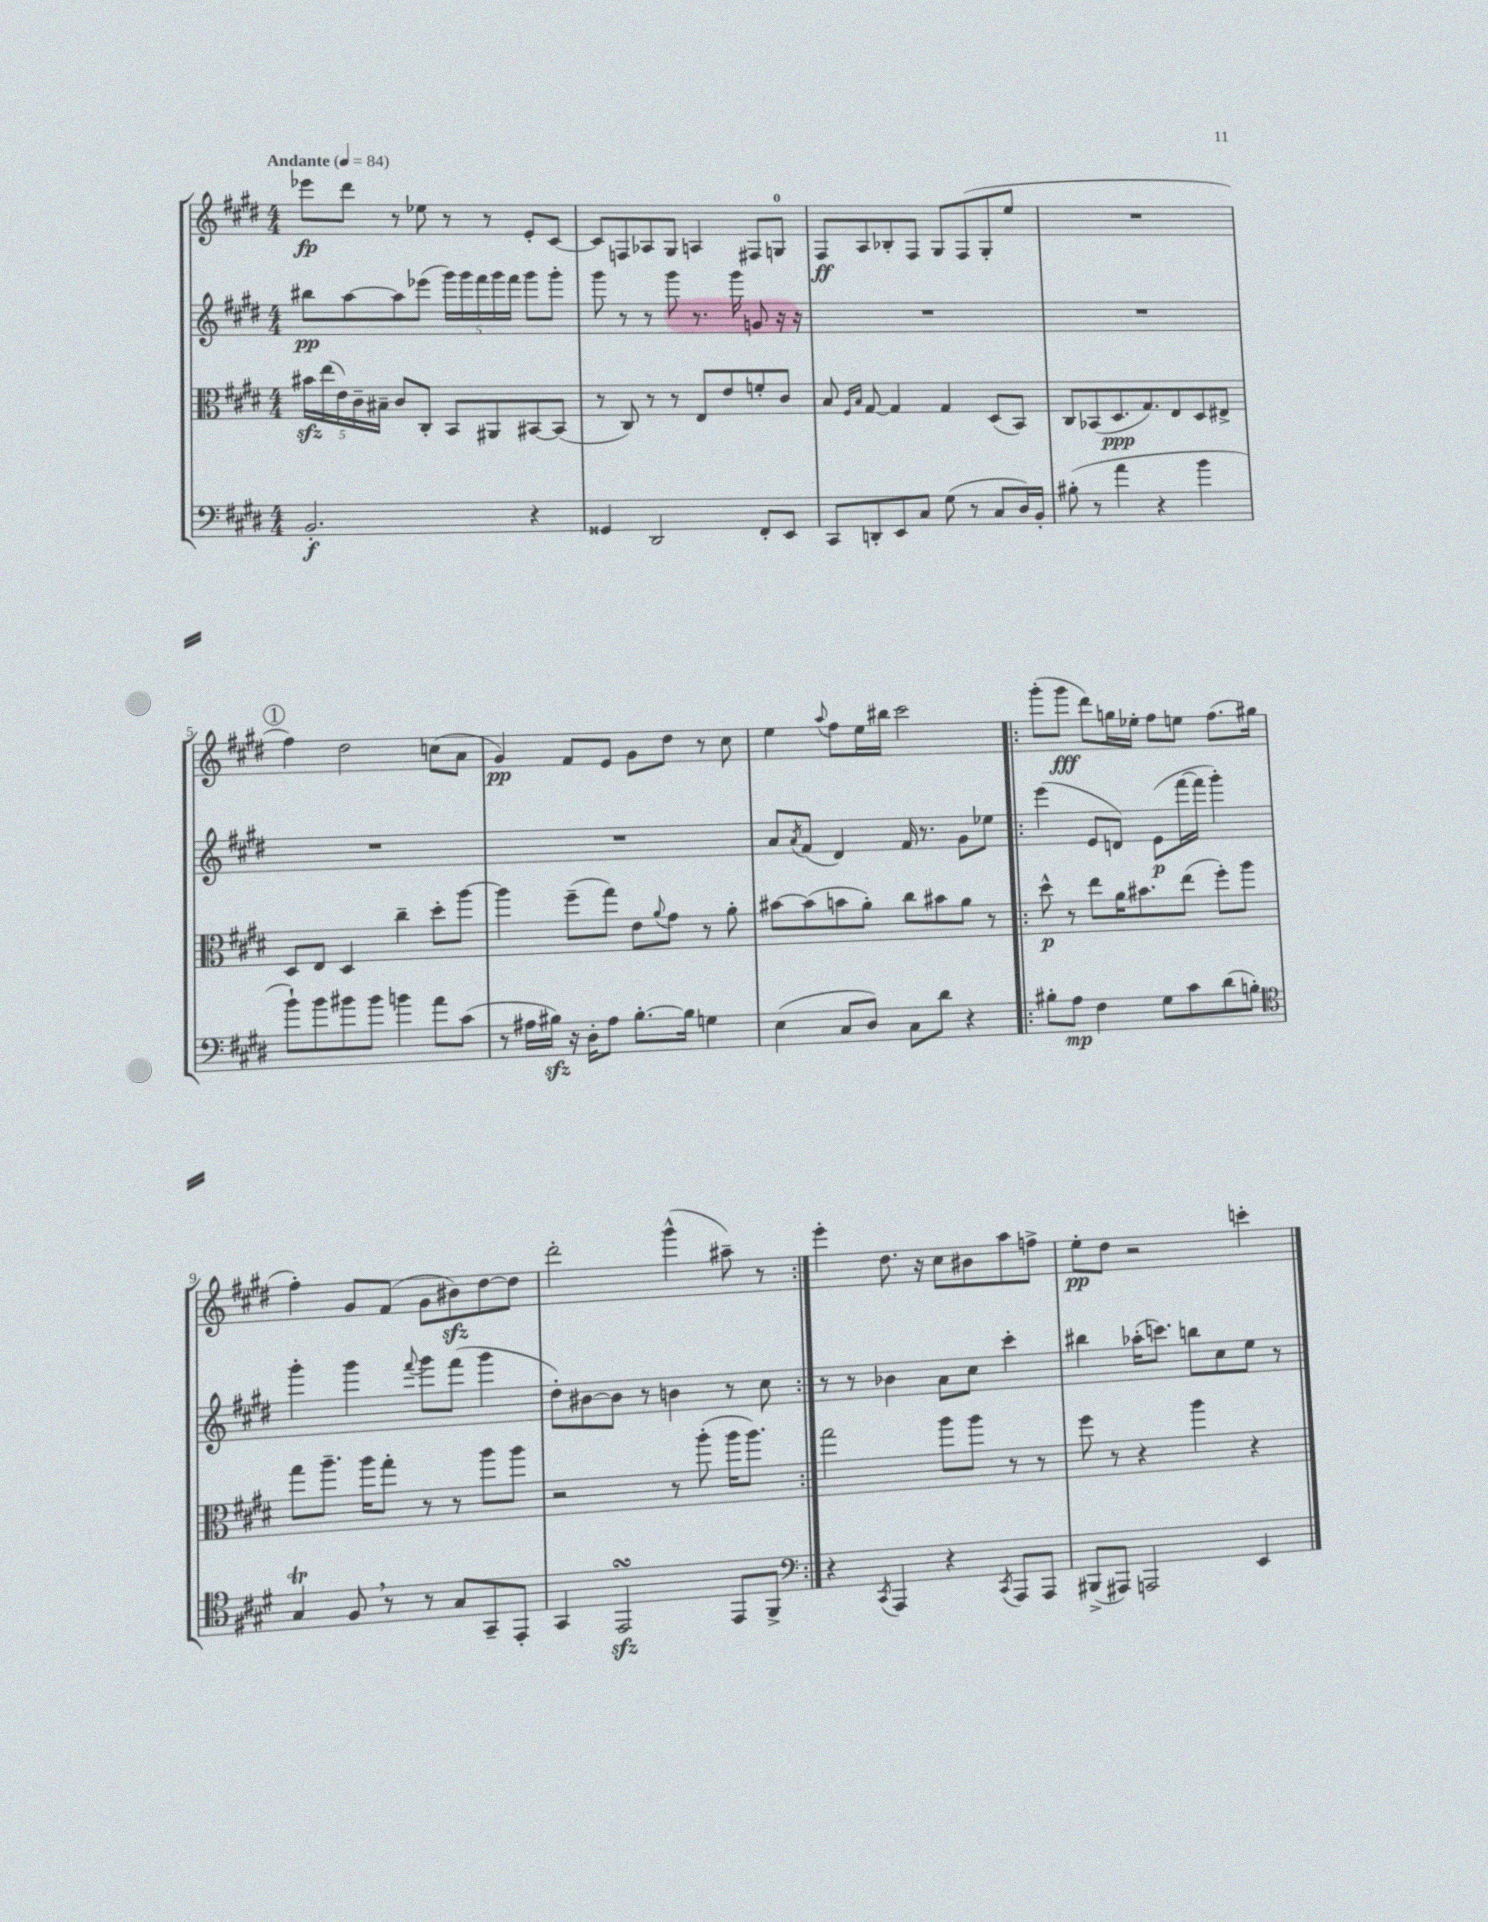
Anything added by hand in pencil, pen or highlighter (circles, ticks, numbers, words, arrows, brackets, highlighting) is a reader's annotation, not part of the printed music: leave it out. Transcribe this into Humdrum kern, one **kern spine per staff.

**kern	**dynam	**kern	**dynam	**kern	**dynam	**kern	**dynam
*part4	*part4	*part3	*part3	*part2	*part2	*part1	*part1
*staff4	*staff4	*staff3	*staff3	*staff2	*staff2	*staff1	*staff1
*clefF4	*	*clefC3	*	*clefG2	*	*clefG2	*
*k[f#c#g#d#]	*	*k[f#c#g#d#]	*	*k[f#c#g#d#]	*	*k[f#c#g#d#]	*
*M4/4	*	*M4/4	*	*M4/4	*	*M4/4	*
*MM84	*	*MM84	*	*MM84	*	*MM84	*
=1	=1	=1	=1	=1	=1	=1	=1
!	!	!	!	!	!	!LO:TX:a:B:t=Andante	!
2.BB'/	f	20b#Xzz\LL	.	8bb#X\L	pp	8eee-X\L	fp
.	.	(20ee\	.	.	.	.	.
.	.	20e\)	.	.	.	.	.
.	.	.	.	[8aa\	.	8ddd#\J	.
.	.	20c#~\	.	.	.	.	.
.	.	20B#X~\JJ	.	.	.	.	.
.	.	8c#/L	.	8aa\]	.	8r	.
.	.	8C#'/J	.	(8eee-X\J	.	8ee-X\	.
.	.	8BB/L	.	20ggg#\LL)	.	8r	.
.	.	.	.	20ggg#\	.	.	.
.	.	.	.	20fff#\	.	.	.
.	.	8AA#X/	.	.	.	8r	.
.	.	.	.	20ggg#\	.	.	.
.	.	.	.	20fff#\JJ	.	.	.
4r	.	[8BB#X/	.	8ggg#\L	.	8e'/L	.
.	.	(8BB#/J]	.	8ggg#'\J	.	[8c#/J	.
=2	=2	=2	=2	=2	=2	=2	=2
4GG##X/	.	8r	.	8ggg#\	.	8c#/L]	.
.	.	8C#/)	.	8r	.	8Fn/	.
2DD#/	.	8r	.	8r	.	8A-X/	.
.	.	8r	.	8ggg#\	.	8G#/J	.
.	.	8E/L	.	8.r	.	4An/	.
.	.	8e/	.	.	.	.	.
.	.	.	.	16ggg#\	.	.	.
8FF#'/L	.	8fn'/	.	8gn/	.	8F#X/L	.
8EE/J	.	8c#/J	.	16r	.	8Gn/J	.
.	.	.	.	16r	.	.	.
=3	=3	=3	=3	=3	=3	=3	=3
8CC#/L	.	8B/	.	1r	.	8F#/L	ff
.	.	16qqF#/LL	.	.	.	.	.
.	.	16qqB/JJ	.	.	.	.	.
8DDn'/	.	[8G#/	.	.	.	8A/	.
8EE/	.	4G#/]	.	.	.	8B-X'/	.
8C#/J	.	.	.	.	.	8F#/J	.
(8G#\	.	4G#/	.	.	.	8G#/L	.
8r	.	.	.	.	.	(8F#/	.
8C#/L	.	(8D#/L	.	.	.	8G#'/	.
16D#/L)	.	8BB/J)	.	.	.	8ee/J	.
16BB'/JJ	.	.	.	.	.	.	.
=4	=4	=4	=4	=4	=4	=4	=4
(8B#X'\	.	8C#/L	.	1r	.	1r	.
8r	.	(8BB-X/	.	.	.	.	.
4a\	.	8.D#/	ppp	.	.	.	.
.	.	8.G#/)	.	.	.	.	.
4r	.	.	.	.	.	.	.
.	.	8E/	.	.	.	.	.
4b\	.	8D#/	.	.	.	.	.
.	.	8E#X^/J	.	.	.	.	.
!!LO:LB:g=z
!!LO:REH:place=s1:t=1
=5	=5	=5	=5	=5	=5	=5	=5
8b`\L)	.	8D#/L	.	1r	.	4ff#\)	.
8b\	.	8E/J	.	.	.	.	.
8b#X\	.	4D#/	.	.	.	2dd#\	.
8b#\J	.	.	.	.	.	.	.
4bn\	.	4cc#~\	.	.	.	.	.
8a\L	.	8dd#'\L	.	.	.	(8ccn\L	.
(8c#\J	.	[8aa\J	.	.	.	8a\J	.
=6	=6	=6	=6	=6	=6	=6	=6
8r	.	4aa\]	.	1r	.	4g#/)	pp
16A#X\LL	.	.	.	.	.	.	.
16B#Xzz\JJ)	.	.	.	.	.	.	.
16r	.	(8ff#~\L	.	.	.	8f#/L	.
16D#'\KL	.	.	.	.	.	.	.
8A#\J	.	8gg#\J)	.	.	.	8e/J	.
[8.B#'\L	.	8e\L	.	.	.	8g#\L	.
.	.	8qqa/	.	.	.	.	.
.	.	8g#\J	.	.	.	8dd#\J	.
16B#\Jk]	.	.	.	.	.	.	.
4Gn\	.	8r	.	.	.	8r	.
.	.	8a'\	.	.	.	8cc#\	.
=7	=7	=7	=7	=7	=7	=7	=7
(4E\	.	[8b#X\L	.	8a/L	.	4ee\	.
.	.	.	.	8qa/	.	.	.
.	.	(8b#\]	.	(8f#/J	.	.	.
.	.	.	.	.	.	8qqaa/	.
8C#/L	.	8bn\	.	4d#/)	.	8ff#\L	.
8D#/J)	.	8a'\J)	.	.	.	16ee\L	.
.	.	.	.	.	.	16bb#X\JJ	.
8C#\L	.	8cc#\L	.	16f#/	.	2ccc#\	.
.	.	.	.	8.r	.	.	.
8d#\J	.	8b#X\	.	.	.	.	.
4r	.	8a\J	.	8g#\L	.	.	.
.	.	8r	.	8ee-X\J	.	.	.
=8!|:	=8!|:	=8!|:	=8!|:	=8!|:	=8!|:	=8!|:	=8!|:
8B#X'\L	.	8dd#^^\	p	(4eee\	.	(8ggg#'\L	.
8A\J	mp	8r	.	.	.	8ggg#\J	fff
4F#\	.	8ee\L	.	8e/L	.	8ddd#\L)	.
.	.	16a\K	.	8dn/J)	.	16ggn\L	.
.	.	8.b#X\	.	.	.	16ee-X'\JJ	.
8G#\L	.	.	.	(8e\L	p	8ff#\L	.
8c#\	.	(8ee\J	.	[16fff#\L	.	8een\J	.
.	.	.	.	16fff#\JJ]	.	.	.
(8d#\	.	8ff#'\L)	.	4ggg#'\)	.	(8.ff#\L	.
8Bn'\J)	.	8aa\J	.	.	.	.	.
.	.	.	.	.	.	16gg#X\Jk	.
!!LO:LB:g=z
=9	=9	=9	=9	=9	=9	=9	=9
*clefC4	*	*	*	*	*	*	*
4G#t/	.	8gg#\L	.	4ggg#'\	.	4ff#'\)	.
.	.	8.aa~\J	.	.	.	.	.
8F#,/	.	.	.	4ggg#\	.	8g#/L	.
.	.	16aa\KL	.	.	.	.	.
8r	.	8gg#'\J	.	.	.	(8f#/J	.
.	.	.	.	8qqfff#/	.	.	.
8r	.	8r	.	8ggg#\L	.	8g#\L	.
8G#/L	.	8r	.	(8fff#\J	.	8b#Xzz\)	.
8GG#~/	.	8aa\L	.	4ggg#\	.	[8dd#\	.
8EE'/J	.	8aa\J	.	.	.	8dd#\J]	.
=10	=10	=10	=10	=10	=10	=10	=10
4GG#/	.	2r	.	8dd#'\L)	.	2ddd#'\	.
.	.	.	.	[8b#X\	.	.	.
2EEzzsSSs/	.	.	.	8b#\J]	.	.	.
.	.	.	.	8r	.	.	.
.	.	8r	.	4bn\	.	(4ggg#^^\	.
.	.	(8aa'\	.	.	.	.	.
8EE/L	.	16aa\KL	.	8r	.	8aa#X~\)	.
.	.	8.aa\J)	.	.	.	.	.
8FF#^/J	.	.	.	8cc#\	.	8r	.
=11:|!	=11:|!	=11:|!	=11:|!	=11:|!	=11:|!	=11:|!	=11:|!
*clefF4	*	*	*	*	*	*	*
4r	.	2gg#\	.	8r	.	4eee'\	.
.	.	.	.	8r	.	.	.
8qCC#/	.	.	.	.	.	.	.
4AAA/	.	.	.	4b-X\	.	8.dd#\	.
.	.	.	.	.	.	16r	.
4r	.	8aa\L	.	8a\L	.	8cc#\L	.
.	.	8aa\J	.	8cc#\J	.	8b#X\	.
8qCC#/	.	.	.	.	.	.	.
8AAA/L	.	8r	.	4ccc#'\	.	8aa\	.
8AAA/J	.	8r	.	.	.	8ffn^\J	.
=12	=12	=12	=12	=12	=12	=12	=12
(8BBB#X^/L	.	8ff#\	.	4bb#X\	.	8ee'\L	pp
8AAA#X/J)	.	8r	.	.	.	8dd#\J	.
2AAAn/	.	4r	.	(16aa-X'\KL	.	2r	.
.	.	.	.	8.cccn\J)	.	.	.
.	.	4aa\	.	8bbn\L	.	.	.
.	.	.	.	8cc#\	.	.	.
4EE/	.	4r	.	8ee\J	.	4cccn'\	.
.	.	.	.	8r	.	.	.
==	==	==	==	==	==	==	==
*-	*-	*-	*-	*-	*-	*-	*-
